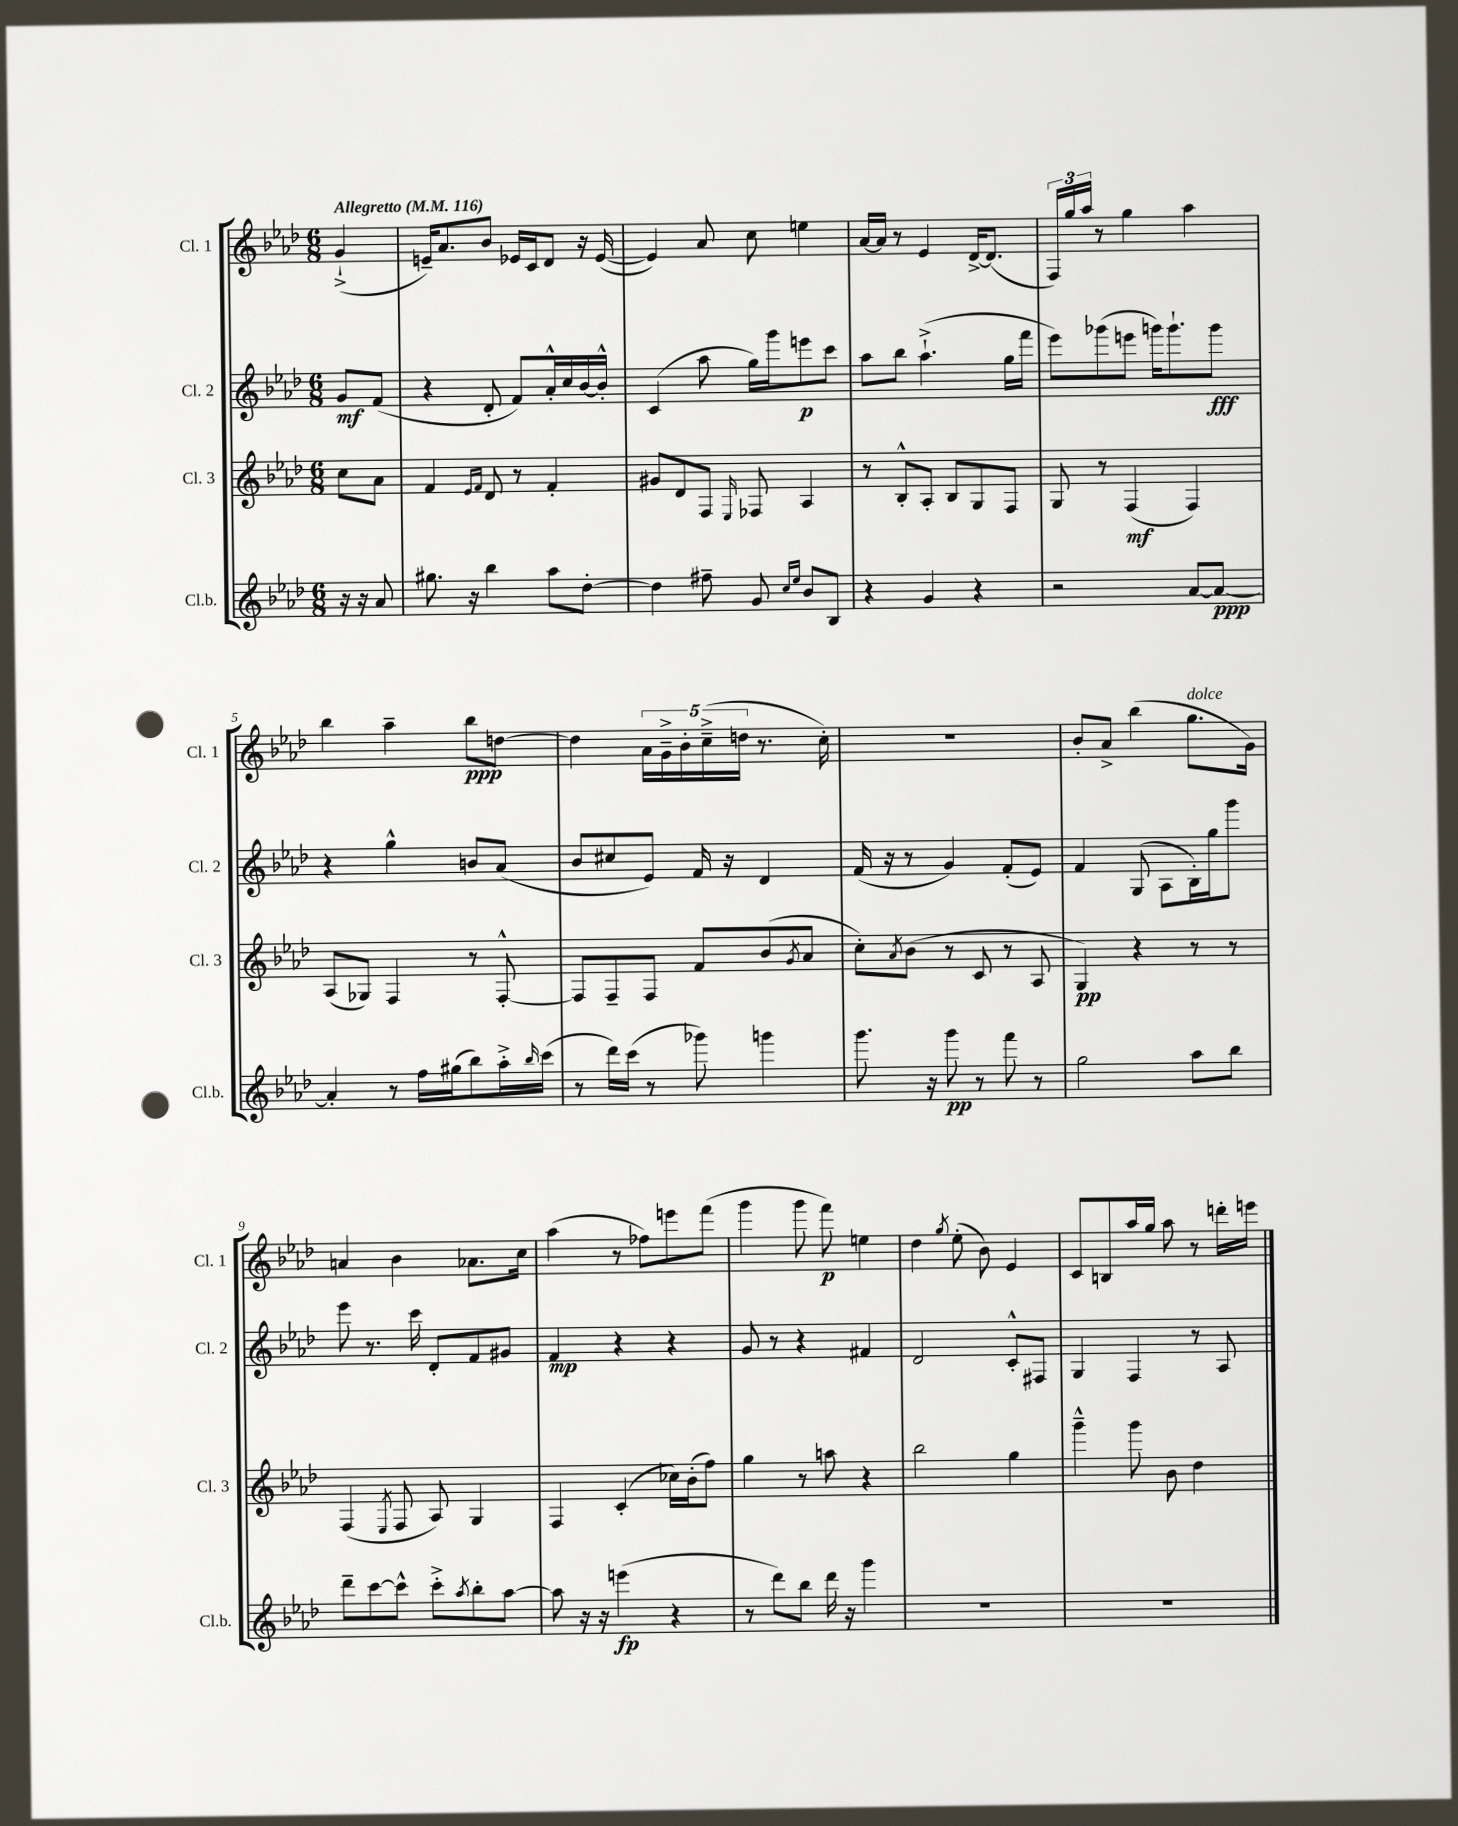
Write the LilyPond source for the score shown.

<<
\new StaffGroup <<
\new Staff = "s0" \with { instrumentName = "Cl. 1" shortInstrumentName = "Cl. 1" } {
    \clef treble \key aes \major \numericTimeSignature \time 6/8 \partial 4 \tempo "Allegretto" 4 = 116
    g'4-!->( |
    e'16--) aes'8. bes'8 ees'16 c'16 des'8 r16 ees'16~( |
    ees'4) aes'8 c''8 e''4 |
    aes'16~ aes'16 r8 ees'4 des'16~-> des'8.( |
    \tuplet 3/2 { f16) g''16 aes''16 } r8 g''4 aes''4 |
    bes''4 aes''4-- bes''8\ppp d''8~ |
    d''4 \tuplet 5/4 { aes'16 g'16---> bes'16-. c''16--->( d''16 } r8. c''16-.) |
    R2. |
    bes'8-. aes'8-> bes''4( g''8.^\markup { \italic "dolce" } g'16) |
    a'4 bes'4 aes'8. c''16 |
    aes''4( r8 fes''8) e'''8 f'''8( |
    g'''4 g'''8 f'''8\p) e''4 |
    des''4 \acciaccatura { g''8 } ees''8-.( bes'8) ees'4 |
    c'8 b8 aes''16 g''16 aes''8 r8 d'''16-. e'''16 \bar "|." |
}
\new Staff = "s1" \with { instrumentName = "Cl. 2" shortInstrumentName = "Cl. 2" } {
    \clef treble \key aes \major \numericTimeSignature \time 6/8 \partial 4
    g'8\mf f'8( |
    r4 des'8-. f'8) aes'16-.-^ c''16 bes'16~ bes'16-.-^ |
    c'4( aes''8 g''16) g'''16 e'''8\p c'''8 |
    aes''8 bes''8 aes''4.-!->( g''16 f'''16 |
    ees'''8) ges'''8( e'''8 g'''16) g'''8.-! g'''8\fff |
    r4 g''4-^ b'8 aes'8( |
    bes'8 cis''8 ees'8) f'16 r16 des'4 |
    f'16( r16 r8 g'4) f'8-.( ees'8) |
    f'4 g8( aes8 bes16-.) g''16 g'''8 |
    ees'''8 r8. c'''16 des'8-. f'8 gis'8 |
    f'4\mp r4 r4 |
    g'8 r8 r4 fis'4 |
    des'2 c'8-.-^ fis8 |
    g4 f4 r8 aes8 \bar "|." |
}
\new Staff = "s2" \with { instrumentName = "Cl. 3" shortInstrumentName = "Cl. 3" } {
    \clef treble \key aes \major \numericTimeSignature \time 6/8 \partial 4
    c''8 aes'8 |
    f'4 \grace { ees'16 f'16 } des'8 r8 f'4-. |
    gis'8 des'8 f8 \grace { ees16 } fes8 aes4 |
    r8 bes8-.-^ aes8-. bes8 g8 f8 |
    g8 r8 f4\mf( f4) |
    aes8( ges8) f4 r8 f8~-.-^ |
    f8 f8-- f8 f'8 bes'8( \acciaccatura { g'8 } aes'8 |
    c''8-.) \acciaccatura { aes'8 } bes'8( r8 c'8 r8 aes8 |
    g4\pp) r4 r8 r8 |
    f4( \acciaccatura { ees8 } f8 aes8) g4 |
    f4 c'4-.( ces''16) bes'16-.( f''8) |
    g''4 r8 a''8 r4 |
    bes''2 g''4 |
    g'''4---^ g'''8 bes'8 des''4 \bar "|." |
}
\new Staff = "s3" \with { instrumentName = "Cl.b." shortInstrumentName = "Cl.b." } {
    \clef treble \key aes \major \numericTimeSignature \time 6/8 \partial 4
    r16 r16 aes'8 |
    gis''8. r16 bes''4 aes''8 des''8~-. |
    des''4 fis''8-- g'8 \grace { c''16 ees''16 } bes'8 bes8 |
    r4 g'4 r4 |
    r2 aes'8~ aes'8~\ppp |
    aes'4-. r8 f''16 gis''16( bes''8) aes''16-.-> \grace { bes''16 } c'''16( |
    r8 des'''16) c'''16( r8 ges'''8) g'''4 |
    g'''8. r16 g'''8\pp r8 f'''8 r8 |
    g''2 aes''8 bes''8 |
    des'''8-- c'''8~ c'''8-^ c'''8-.-> \acciaccatura { aes''8 } bes''8-. aes''8~ |
    aes''8 r16 r16 e'''4\fp( r4 |
    r8 des'''8) bes''8 des'''16 r16 g'''4 |
    R2. |
    R2. \bar "|." |
}
>>
>>
